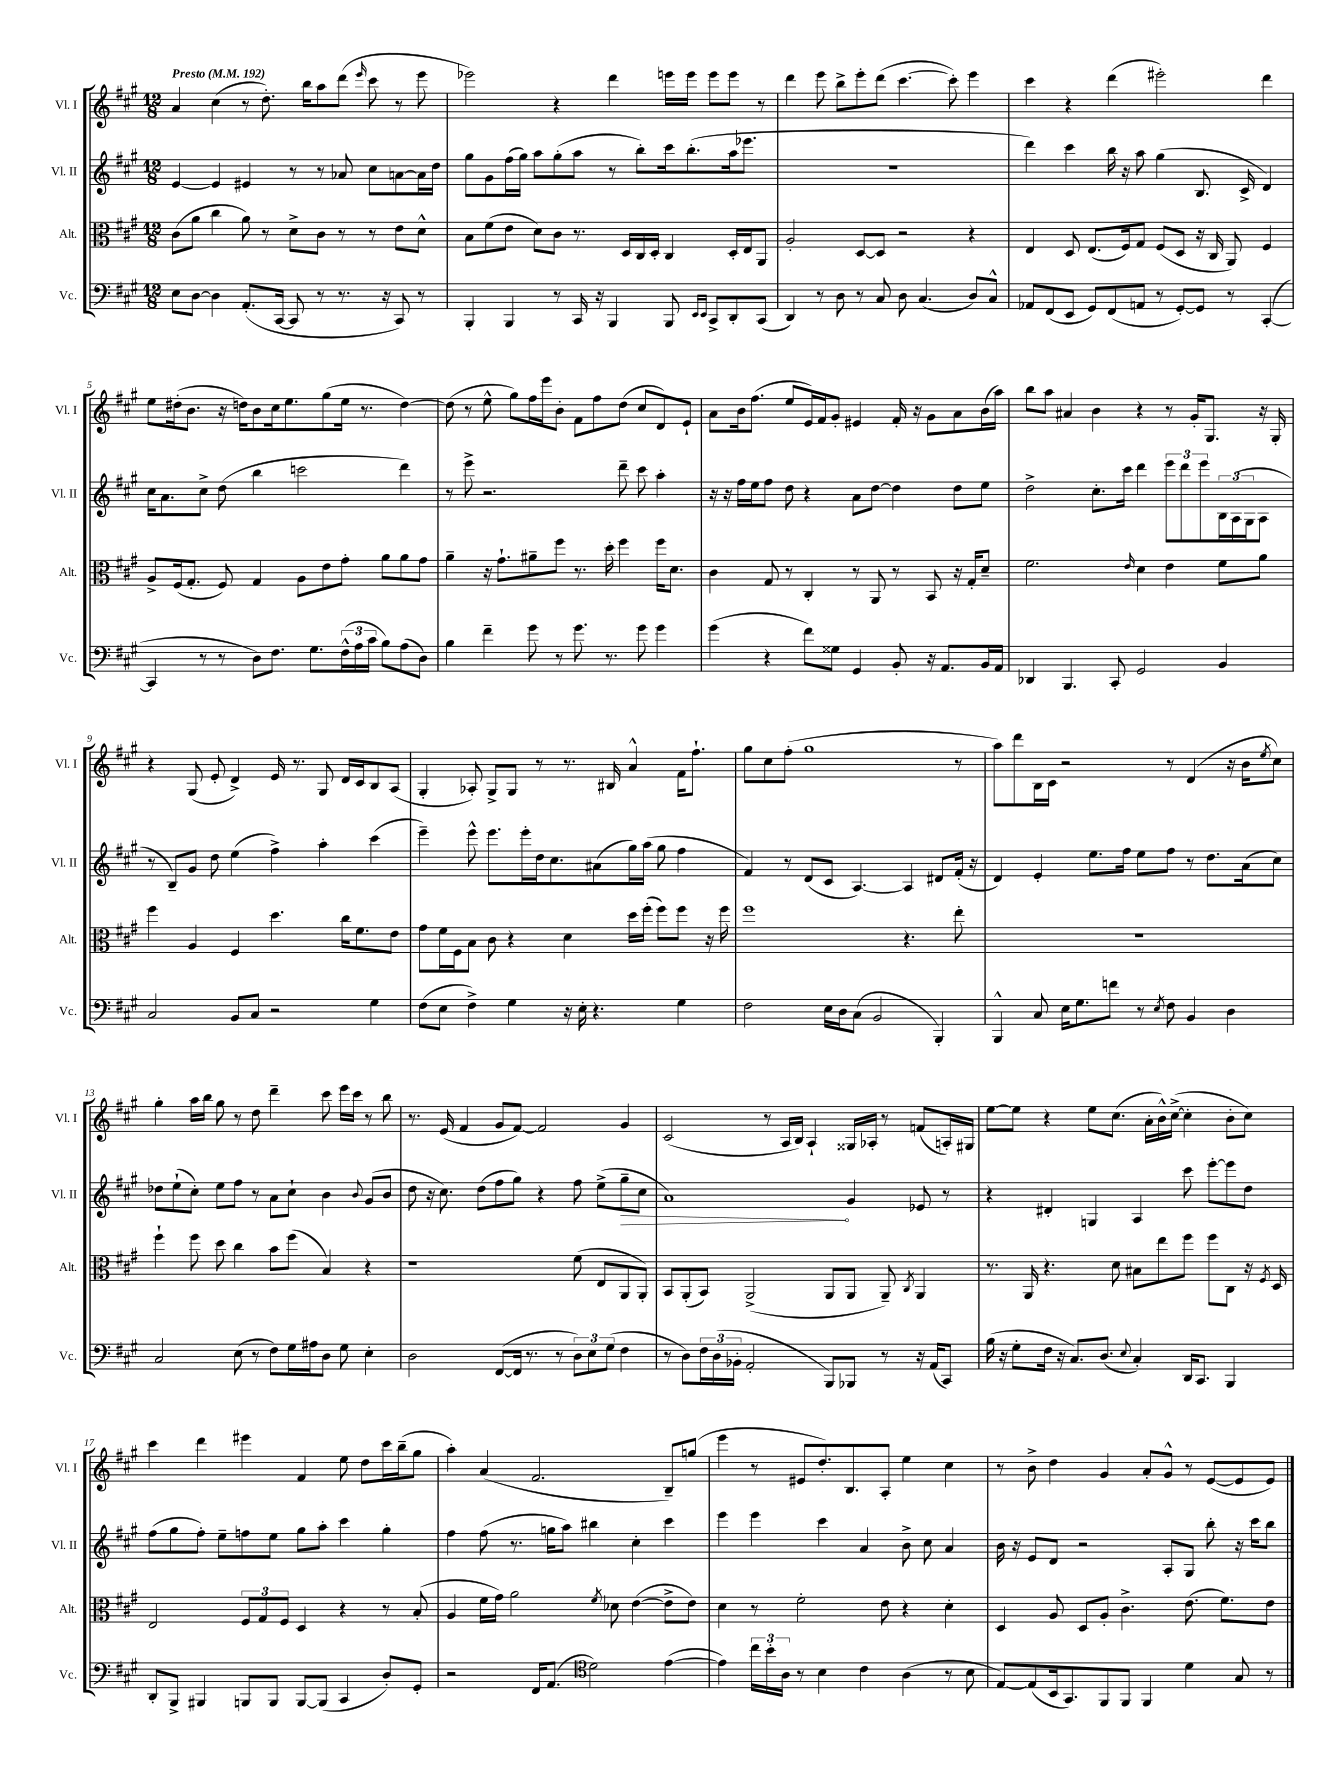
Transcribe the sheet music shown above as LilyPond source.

<<
\new StaffGroup <<
\new Staff = "s0" \with { instrumentName = "Vl. I" shortInstrumentName = "Vl. I" } {
    \clef treble \key a \major \numericTimeSignature \time 12/8 \tempo "Presto" 4 = 192
    a'4 cis''4( r8 d''8.-.) b''16 a''8 d'''8( \grace { e'''16 } cis'''8 r8 e'''8 |
    ees'''2) r4 d'''4 e'''16 e'''16 e'''8 e'''8 r8 |
    d'''4 e'''8 b''8-> e'''8-. d'''8( cis'''4.~ cis'''8-.) e'''4 |
    cis'''4 r4 d'''4( eis'''2-.) d'''4 |
    e''8 dis''16-.( b'8. r16 d''16) b'8 cis''16 e''8. gis''8( e''16 r8. d''4~) |
    d''8( r8 e''8-^ gis''8) fis''16 e'''16 b'8-. fis'8 fis''8 d''8( cis''8 d'8) e'8-! |
    a'8 b'16 fis''8.( e''8 e'16) fis'16 gis'8-. eis'4 fis'16-. r16 gis'8 a'8 b'16( a''16) |
    b''8 a''8 ais'4 b'4 r4 r8 gis'16-. gis8. r16 gis16-. |
    r4 gis8( e'8-. d'4->) e'16 r8. gis8 d'16 cis'16 b8 a8( |
    gis4-. aes8-.) gis8-> gis8 r8 r8. bis16 a'4-^ fis'16 fis''8.-! |
    gis''8 cis''8 fis''8-.( gis''1 r8 |
    a''8) d'''8 b16 cis'16 r2 r8 d'4( r16 b'16 \acciaccatura { e''8 } cis''8) |
    gis''4-. a''16 b''16 gis''8 r8 d''8 d'''4-- cis'''8 e'''16 cis'''16 r8 b''8 |
    r8. e'16( fis'4 gis'8 fis'8~) fis'2 gis'4 |
    cis'2( r8 a16 b16) a4-! gisis16 aes16-. r8 f'8( a16-.) gis16 |
    e''8~ e''8 r4 e''8 cis''8.( a'16-. b'16-^) cis''16~->( cis''4-. b'8-. cis''8) |
    cis'''4 d'''4 eis'''4 fis'4 e''8 d''8 cis'''16 b''16--( gis''8 |
    a''4-.) a'4( fis'2. b8--) g''8( |
    e'''4 r8 eis'8 d''8.-.) b8. a8-. e''4 cis''4 |
    r8 b'8-> d''4 gis'4 a'8-. gis'8-^ r8 e'8~( e'8 e'8) \bar "|." |
}
\new Staff = "s1" \with { instrumentName = "Vl. II" shortInstrumentName = "Vl. II" } {
    \clef treble \key a \major \numericTimeSignature \time 12/8
    e'4~ e'4 eis'4 r8 r8 aes'8 cis''8 a'8~ a'16 d''16 |
    gis''8 gis'8 fis''16( gis''16) a''8 gis''8-.( a''8 r8 b''8-.) cis'''16 b''8.-.( a''16 ees'''8. |
    R1. |
    d'''4) cis'''4 b''16 r16 a''8 gis''4( b8. cis'16-> d'4) |
    cis''16 a'8. cis''8-> d''8( b''4 c'''2 d'''4) |
    r8 e'''8-> r2. d'''8-- cis'''8 a''4-. |
    r16 r16 fis''16 e''16 fis''8 d''8 r4 a'8 d''8~ d''4 d''8 e''8 |
    d''2-> cis''8.-. cis'''16 d'''4 \tuplet 3/2 { e'''8 d'''8 e'''8 } \tuplet 3/2 { b16 a16( gis16 } a8 |
    r8 b8--) gis'8 d''8 e''4( fis''4->) a''4-. cis'''4( |
    e'''4--) e'''8-^ e'''8. e'''16-. d''16 cis''8. ais'8( gis''16) a''16( gis''8 fis''4 |
    fis'4) r8 d'8( cis'8 a4.~) a4 dis'8 fis'16-.( r16 |
    d'4) e'4-. e''8. fis''16 e''8 fis''8 r8 d''8. a'16( cis''8) |
    des''8 e''8-!( cis''8-.) e''8 fis''8 r8 a'8 cis''8-! b'4 \appoggiatura { b'8 } gis'8( b'8 |
    d''8 r16 cis''8.) d''8( fis''8 gis''8) r4 fis''8 e''8->( \once \override Hairpin.circled-tip = ##t gis''8--\> cis''8 |
    a'1\!) gis'4 ees'8 r8 |
    r4 dis'4-. g4 a4 cis'''8 e'''8~-. e'''8 d''8 |
    fis''8( gis''8 fis''8-.) e''8-- f''8 e''8 gis''8 a''8-. cis'''4 gis''4-. |
    fis''4 fis''8( r8. g''16 a''8) bis''4 cis''4-. cis'''4 |
    e'''4 e'''4 cis'''4 a'4 b'8-> cis''8 a'4 |
    b'16 r16 e'8 d'8 r2 a8-. gis8 b''8-. r16 cis'''16 b''8 \bar "|." |
}
\new Staff = "s2" \with { instrumentName = "Alt." shortInstrumentName = "Alt." } {
    \clef alto \key a \major \numericTimeSignature \time 12/8
    cis'8( a'8 cis''4 a'8) r8 d'8-> cis'8 r8 r8 e'8 d'8-^ |
    b8 fis'8( e'8 d'8) cis'8 r8. d16 cis16 d16-. cis4 d16-. e16 a,8 |
    a2-. d8~ d8 r2 r4 |
    e4 d8 e8.( fis16) gis8 fis8( d8 r16 cis16 a,8) fis4 |
    a8-> fis16( gis8.-. fis8) gis4 a8 e'8 gis'8-. a'8 a'8 gis'8 |
    a'4-- r16 gis'8.-! ais'8-- fis''8 r8. d''16-. fis''4 fis''16 d'8. |
    cis'4 gis8 r8 cis4-. r8 a,8 r8 b,8 r16 gis16-. d'8-- |
    fis'2. \grace { e'16 } d'4 e'4 fis'8 a'8 |
    fis''4 a4 fis4 d''4. cis''16 fis'8. e'8 |
    gis'8 fis'16 fis16 b8 cis'8 r4 d'4 d''16 fis''16-.( fis''8) fis''8 r16 fis''16 |
    fis''1 r4. e''8-. |
    R1. |
    fis''4-! fis''8 d''8 cis''4 b'8 fis''8( b4) r4 |
    r1 fis'8( e8 a,8 a,8-.) |
    b,8 a,8-.( b,8) a,2->( a,8 a,8 a,8--) \acciaccatura { cis8 } a,4 |
    r8. a,16 r4. d'8 bis8 e''8 fis''8 fis''8 cis8 r16 \acciaccatura { fis8 } d16 |
    e2 \tuplet 3/2 { fis8 gis8 fis8 } d4 r4 r8 b8-.( |
    a4 fis'16 gis'16) a'2 \acciaccatura { fis'8 } des'8 e'4~( e'8-> e'8) |
    d'4 r8 fis'2-. e'8 r4 d'4-. |
    d4 a8 d8 a8-. cis'4.-> e'8.( fis'8.) e'8 \bar "|." |
}
\new Staff = "s3" \with { instrumentName = "Vc." shortInstrumentName = "Vc." } {
    \clef bass \key a \major \numericTimeSignature \time 12/8
    e8 d8~ d4 a,8.-.( cis,16~ cis,8 r8 r8. r16 cis,8) r8 |
    b,,4-. b,,4 r8 cis,16 r16 b,,4 b,,8 \grace { e,16 e,16 } cis,8-> d,8-. cis,8( |
    d,4) r8 d8 r8 cis8 d8 cis4.( d8) cis8-^ |
    aes,8 fis,8( e,8 gis,8) fis,8( a,8 r8 gis,8~-.) gis,8 r8 cis,4~-.( |
    cis,4 r8 r8 d8) fis8. gis8. \tuplet 3/2 { fis16-^( a16 cis'16 } b8) a8( d8) |
    b4 fis'4-- gis'8 r8 gis'8. r8. gis'8 gis'4 |
    gis'4( r4 fis'8) gisis8 gis,4 b,8-. r16 a,8. b,16 a,16 |
    des,4 b,,4. cis,8-. gis,2 b,4 |
    cis2 b,8 cis8 r2 gis4 |
    fis8( e8 fis4->) gis4 r16 e16-. r4. gis4 |
    fis2 e16 d16 cis8( b,2 b,,4-.) |
    b,,4-^ cis8 e16 gis8. f'8 r8 \acciaccatura { e8 } fis8 b,4 d4 |
    cis2 e8( r8 fis8) gis16 ais16 d8 gis8 e4-. |
    d2 fis,8~( fis,16 r8. r8 \tuplet 3/2 { d8) e8 gis8( } fis4 |
    r8 d8) \tuplet 3/2 { fis16 d16( bes,16-. } a,2-. b,,8) bes,,8 r8 r16 a,16( cis,8) |
    b16( r16 gis8-. fis16 r16 cis8.) d8.( \appoggiatura { e8 } cis4-.) d,16 cis,8. b,,4 |
    d,8-. b,,8-> bis,,4 b,,8 b,,8 b,,8~ b,,8( cis,4 d8-.) gis,8-. |
    r2 fis,16 a,8.( \clef tenor d'2) e'4~( |
    e'4) \tuplet 3/2 { cis''16 b'16-. a16 } r8 b4 cis'4 a4( r8 b8 |
    e8~) e8( b,16 gis,8.) fis,8 fis,8 fis,4 d'4 gis8 r8 \bar "|." |
}
>>
>>
